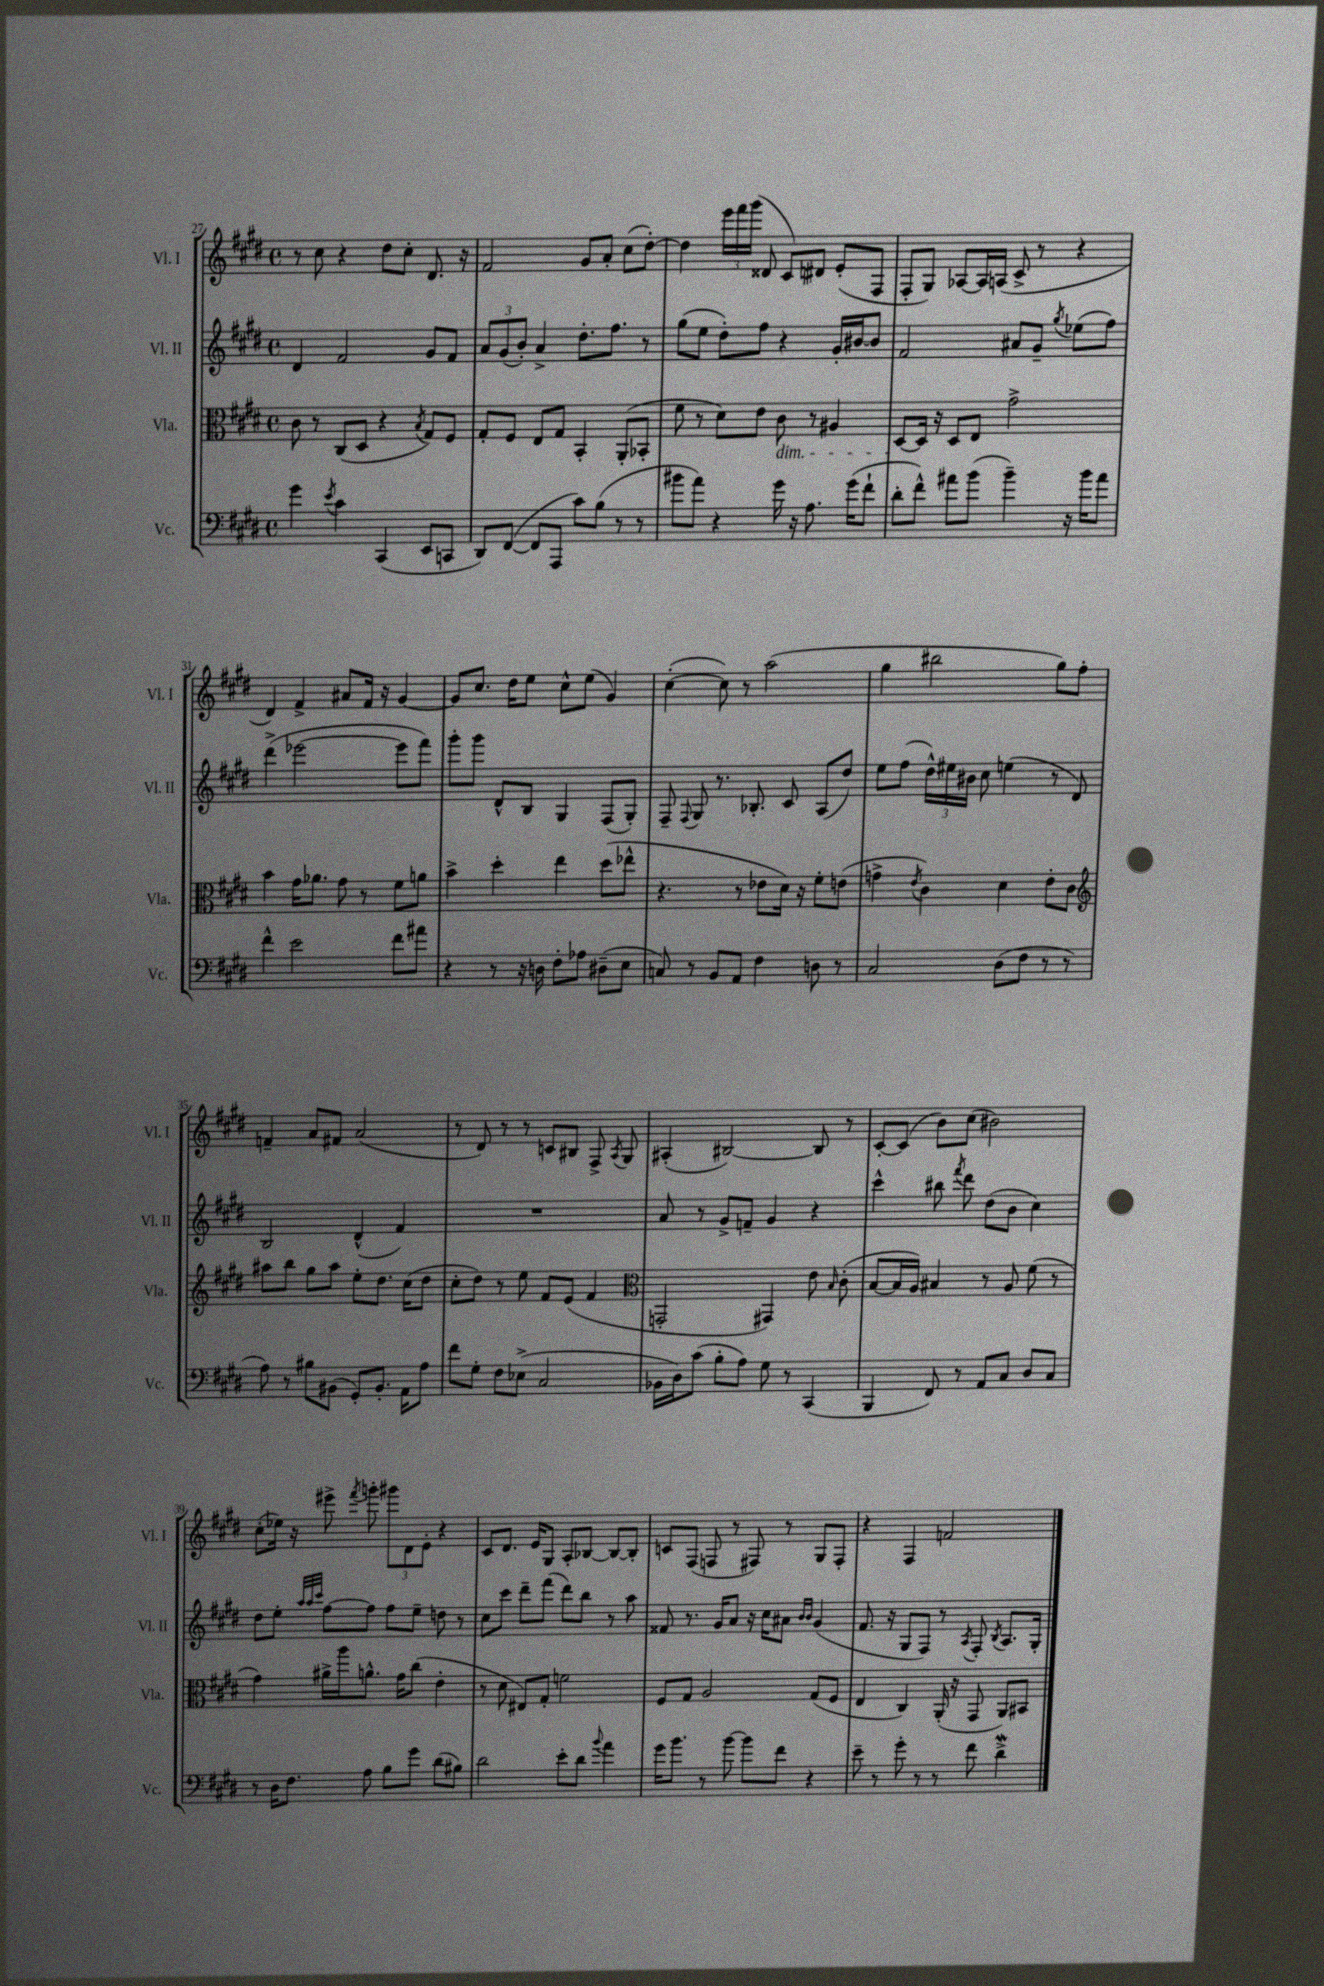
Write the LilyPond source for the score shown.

<<
\new StaffGroup <<
\new Staff = "s0" \with { instrumentName = "Vl. I" shortInstrumentName = "Vl. I" } {
    \clef treble \key e \major \defaultTimeSignature \time 4/4
    \autoBeamOff r8 cis''8 r4 dis''8[ cis''8]-. dis'8. r16 |
    fis'2 gis'8[ a'8]-. cis''8[( dis''8]~-.) |
    dis''4 \tuplet 3/2 { e'''16[ fis'''16 gis'''16]( } disis'8 cis'8[) dis'8] e'8[-.( fis8] |
    fis8[-. gis8]) aes8[~ aes16 a16]( cis'8-> r8 r4 |
    dis'4) fis'4-> ais'8[ fis'16] r16 gis'4~ |
    gis'8[ cis''8.] dis''16[ e''8] cis''8[-^ e''8]( gis'4) |
    cis''4~-.( cis''8) r8 a''2( |
    gis''4 bis''2 gis''8[) fis''8]-. |
    f'4-- a'8[ fis'8] a'2( |
    r8 dis'8) r8 r8 c'8[ bis8] fis8-> \acciaccatura { a8 } gis8 |
    ais4-.( bis2~) bis8 r8 |
    cis'8[~-. cis'8]( b'8[) cis''8]( bis'2) |
    cis''8[-.( ees''16]) r16 eis'''8-> \acciaccatura { fis'''8 } g'''8-. \tuplet 3/2 { gis'''8[ dis'8 e'8]-. } r4 |
    cis'8[ dis'8.] e'16[ gis8] a8[-. bes8]~ bes8[~ bes8]-. |
    c'8[ fis8]( f8 r8 fis8) r8 gis8[ fis8]-. |
    r4 fis4 f'2 \bar "|." |
}
\new Staff = "s1" \with { instrumentName = "Vl. II" shortInstrumentName = "Vl. II" } {
    \clef treble \key e \major \defaultTimeSignature \time 4/4
    \autoBeamOff dis'4 fis'2 gis'8[ fis'8] |
    \tuplet 3/2 { a'8[ gis'8( b'8]-.) } a'4-> dis''8.[-. fis''8.] r8 |
    gis''8[( e''8] dis''8[-.) fis''8] r4 gis'16[-. bis'16~ bis'8] |
    fis'2 ais'8[ gis'8]-- \acciaccatura { gis''8 } ees''8[( fis''8]) |
    dis'''4->( ees'''2~ ees'''8[ fis'''8]) |
    gis'''8[-. gis'''8] dis'8[-^ b8] gis4 fis8[( gis8]-.) |
    fis8-- \appoggiatura { fis8 } gis8 r8. bes8.-. cis'8 a8[( dis''8]) |
    e''8[ fis''8]( \tuplet 3/2 { dis''16[-^) eis''16 bis'16] } cis''8 e''4( r8 dis'8) |
    b2 dis'4-^( fis'4) |
    R1 |
    a'8 r8 gis'8[-> f'8]-- gis'4 r4 |
    cis'''4-^ bis''8 \acciaccatura { fis'''8 } dis'''8 dis''8[( b'8] cis''4) |
    dis''8[ e''8]-. \grace { a''32[ a''32 cis'''32] } fis''8[~ fis''8] fis''8[ e''8]-- d''8 r8 |
    cis''8[ cis'''8] dis'''8[-- fis'''8]( dis'''8[) b''8] r8 a''8 |
    fisis'8 r8. gis'16[ a'8] r16 cis''16[ ais'8] \grace { b'16[ b'16] } gis'4( |
    fis'8. r16 gis8[ fis8]) r8 \acciaccatura { a8 } fis8-. \acciaccatura { b8 } a8.[ gis16]-. \bar "|." |
}
\new Staff = "s2" \with { instrumentName = "Vla." shortInstrumentName = "Vla." } {
    \clef alto \key e \major \defaultTimeSignature \time 4/4
    \autoBeamOff cis'8 r8 cis8[( dis8] r4 \acciaccatura { b8 } gis8[) fis8] |
    gis8[-. fis8] e8[ gis8] b,4-. a,8[-.( bes,8]-. |
    fis'8 r8 dis'8[) e'8] cis'8\dim r8 ais4 |
    dis8[~\! dis16] r16 dis8[ e8] gis'2-> |
    b'4 gis'16[ aes'8.] gis'8 r8 fis'8[ a'8] |
    b'4-> dis''4-. e''4 dis''8[( ees''8]-^ |
    r4. r8 ees'8[ dis'16]) r16 fis'8[-. e'8]( |
    g'4-> \acciaccatura { e'8 } cis'4) dis'4 e'8[-. cis'8] |
    \clef treble ais''8[ b''8] gis''8[ ais''8] e''8[-. dis''8.] cis''16[( dis''8] |
    cis''8[-. dis''8]) r8 e''8 fis'8[ e'8]( fis'4 |
    \clef alto g,2-. gis,4) e'8 \grace { b16 } cis'8-.( |
    b8[~ b16 a16]) bis4 r8 a8 fis'8( r8 |
    gis'4) ais'16[-> a''16 a'8.]-^ gis'16[ cis''8]( e'4-. |
    r8 dis'8 eis8[) gis8]-. f'2 |
    fis8[ gis8] a2 gis8[( fis8] |
    e4 cis4) a,16-.( r16 gis,8 a,8[) bis,8] \bar "|." |
}
\new Staff = "s3" \with { instrumentName = "Vc." shortInstrumentName = "Vc." } {
    \clef bass \key e \major \defaultTimeSignature \time 4/4
    \autoBeamOff gis'4 \acciaccatura { e'8 } cis'4 cis,4( e,8[ c,8] |
    dis,8[) fis,8]~( fis,8[ a,,8] cis'8[) b8]( r8 r8 |
    bis'8[ a'8]) r4 gis'16 r16 a8. gis'16[( fis'8]-! |
    dis'8[-. fis'8]-^) ais'8[ b'8]( b'4--) r16 b'16[ ais'8] |
    fis'4-^ e'2 fis'8[ ais'8] |
    r4 r8 r16 d16 fis8[-. aes8] dis8[--( e8] |
    c8) r8 b,8[ a,8] fis4 d8 r8 |
    cis2 dis8[( fis8] r8 r8 |
    a8) r8 bis8[ bis,8]( gis,8[-.) bis,8.]-. a,16[ a8] |
    fis'8[ gis8]-. fis8[ ees8]->( cis2 |
    bes,16[ dis16) cis'8]( b8[-. a8]) gis8 r8 cis,4( |
    b,,4 fis,8) r8 a,8[ cis8] dis8[ cis8] |
    r8 dis16[ fis8.] a8 b8[ gis'8] dis'8[( bis8]) |
    dis'2 e'8[-. dis'8] \appoggiatura { b'8 } a'4 |
    gis'16[ b'8.] r8 b'8~ b'8[ fis'8] r4 |
    e'8-- r8 gis'8-. r8 r8 fis'8 dis'4->\mordent \bar "|." |
}
>>
>>
\layout { \context { \Score currentBarNumber = #27 } }
